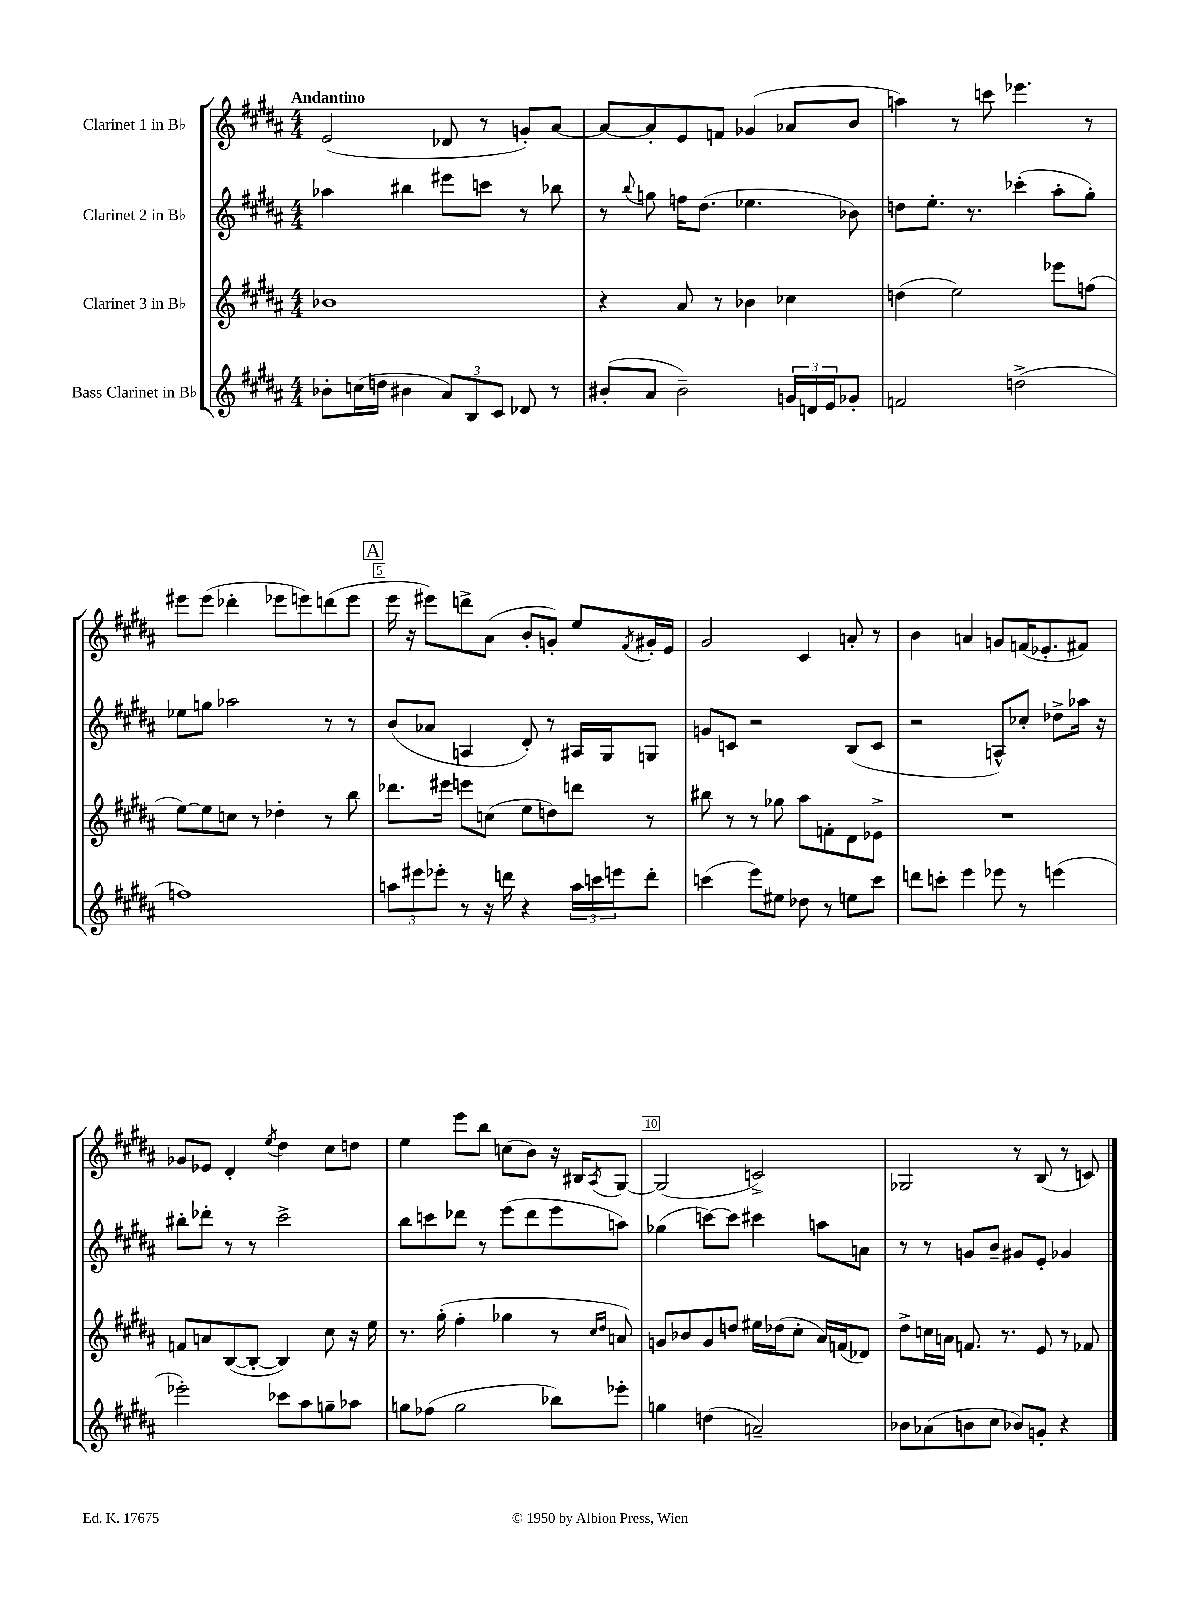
<<
\new StaffGroup <<
\new Staff = "s0" \with { instrumentName = "Clarinet 1 in Bb" } {
    \clef treble \key b \major \numericTimeSignature \time 4/4 \tempo "Andantino"
    e'2( des'8 r8 g'8-.) ais'8~ |
    ais'8~ ais'8-. e'8 f'8 ges'4( aes'8 b'8 |
    a''4) r8 c'''8 ees'''4. r8 |
    eis'''8 eis'''8( des'''4-. ees'''8 e'''8) d'''8( e'''8 |
    \mark \markup { \box "A" } e'''16 r16 eis'''8) d'''8-> ais'8( b'8-. g'8-.) e''8 \acciaccatura { fis'8 } gis'16-. e'16 |
    gis'2 cis'4 a'8-. r8 |
    b'4 a'4 g'8 f'16( ees'8.-. fis'8) |
    ges'8 ees'8 dis'4-. \acciaccatura { e''8 } dis''4 cis''8 d''8 |
    e''4 e'''8 b''8 c''8( b'8) r16 bis16 \acciaccatura { ais8 } gis8~ |
    gis2( c'2->) |
    ges2 r8 b8( r8 c'8) \bar "|." |
}
\new Staff = "s1" \with { instrumentName = "Clarinet 2 in Bb" } {
    \clef treble \key b \major \numericTimeSignature \time 4/4
    aes''4 bis''4 eis'''8 c'''8 r8 bes''8 |
    r8 \appoggiatura { b''8 } g''8 f''16 dis''8.( ees''4. bes'8) |
    d''8 e''8.-. r8. ces'''4-.( ais''8-. gis''8-.) |
    ees''8 g''8 aes''2 r8 r8 |
    \mark \markup { \box "A" } b'8( aes'8 a4 dis'8-.) r8 ais16 gis16 g8 |
    g'8 c'8 r2 b8( c'8 |
    r2 a8-^) ces''8-. des''8-> aes''16 r16 |
    bis''8-. des'''8-. r8 r8 cis'''2-> |
    b''8 c'''8 des'''8 r8 e'''8( des'''8 e'''8 a''8) |
    ges''4( c'''8~) c'''8 cis'''4 a''8 a'8 |
    r8 r8 g'8 b'8-- gis'8 e'8-. ges'4 \bar "|." |
}
\new Staff = "s2" \with { instrumentName = "Clarinet 3 in Bb" } {
    \clef treble \key b \major \numericTimeSignature \time 4/4
    bes'1 |
    r4 ais'8 r8 bes'4 ces''4 |
    d''4( e''2) ees'''8 f''8( |
    e''8~) e''8 c''8 r8 des''4-. r8 b''8 |
    \mark \markup { \box "A" } des'''8. eis'''16 e'''8 c''8( e''8 d''8) d'''8 r8 |
    bis''8 r8 r8 ges''8 ais''8 f'8-. dis'8 ees'8-> |
    R1 |
    f'8 a'8 b8~( b8~-. b4) cis''8 r16 e''16 |
    r8. gis''16-.( fis''4-. ges''4 r8 \grace { cis''16 dis''16 } a'8) |
    g'8 bes'8 g'8 d''8 eis''16 des''16( cis''8-. ais'16) f'16( des'8) |
    dis''8-> c''16 a'16 f'8. r8. e'8 r8 fes'8 \bar "|." |
}
\new Staff = "s3" \with { instrumentName = "Bass Clarinet in Bb" } {
    \clef treble \key b \major \numericTimeSignature \time 4/4
    bes'8-. c''16( d''16 bis'4 \tuplet 3/2 { ais'8) b8 cis'8 } des'8 r8 |
    bis'8-.( ais'8 bis'2--) \tuplet 3/2 { g'16 d'16 e'16 } ges'8-. |
    f'2 d''2->( |
    f''1) |
    \mark \markup { \box "A" } \tuplet 3/2 { a''8 eis'''8 ees'''8-. } r8 r16 d'''16 r4 \tuplet 3/2 { a''16 c'''16 e'''16 } d'''8-. |
    c'''4( e'''8) eis''8 des''8 r8 e''8 c'''8 |
    d'''8 c'''8-. e'''4 ees'''8 r8 e'''4( |
    ees'''2-.) ces'''8 ais''8 g''8-- aes''8 |
    g''8 fes''8( g''2 bes''8) ees'''8-. |
    g''4 d''4( a'2--) |
    bes'8 aes'8( b'8 cis''8 bes'8) g'8-. r4 \bar "|." |
}
>>
>>
\layout { \context { \Score \override BarNumber.break-visibility = ##(#f #t #t) barNumberVisibility = #(every-nth-bar-number-visible 5) \override BarNumber.stencil = #(make-stencil-boxer 0.1 0.3 ly:text-interface::print) } }
